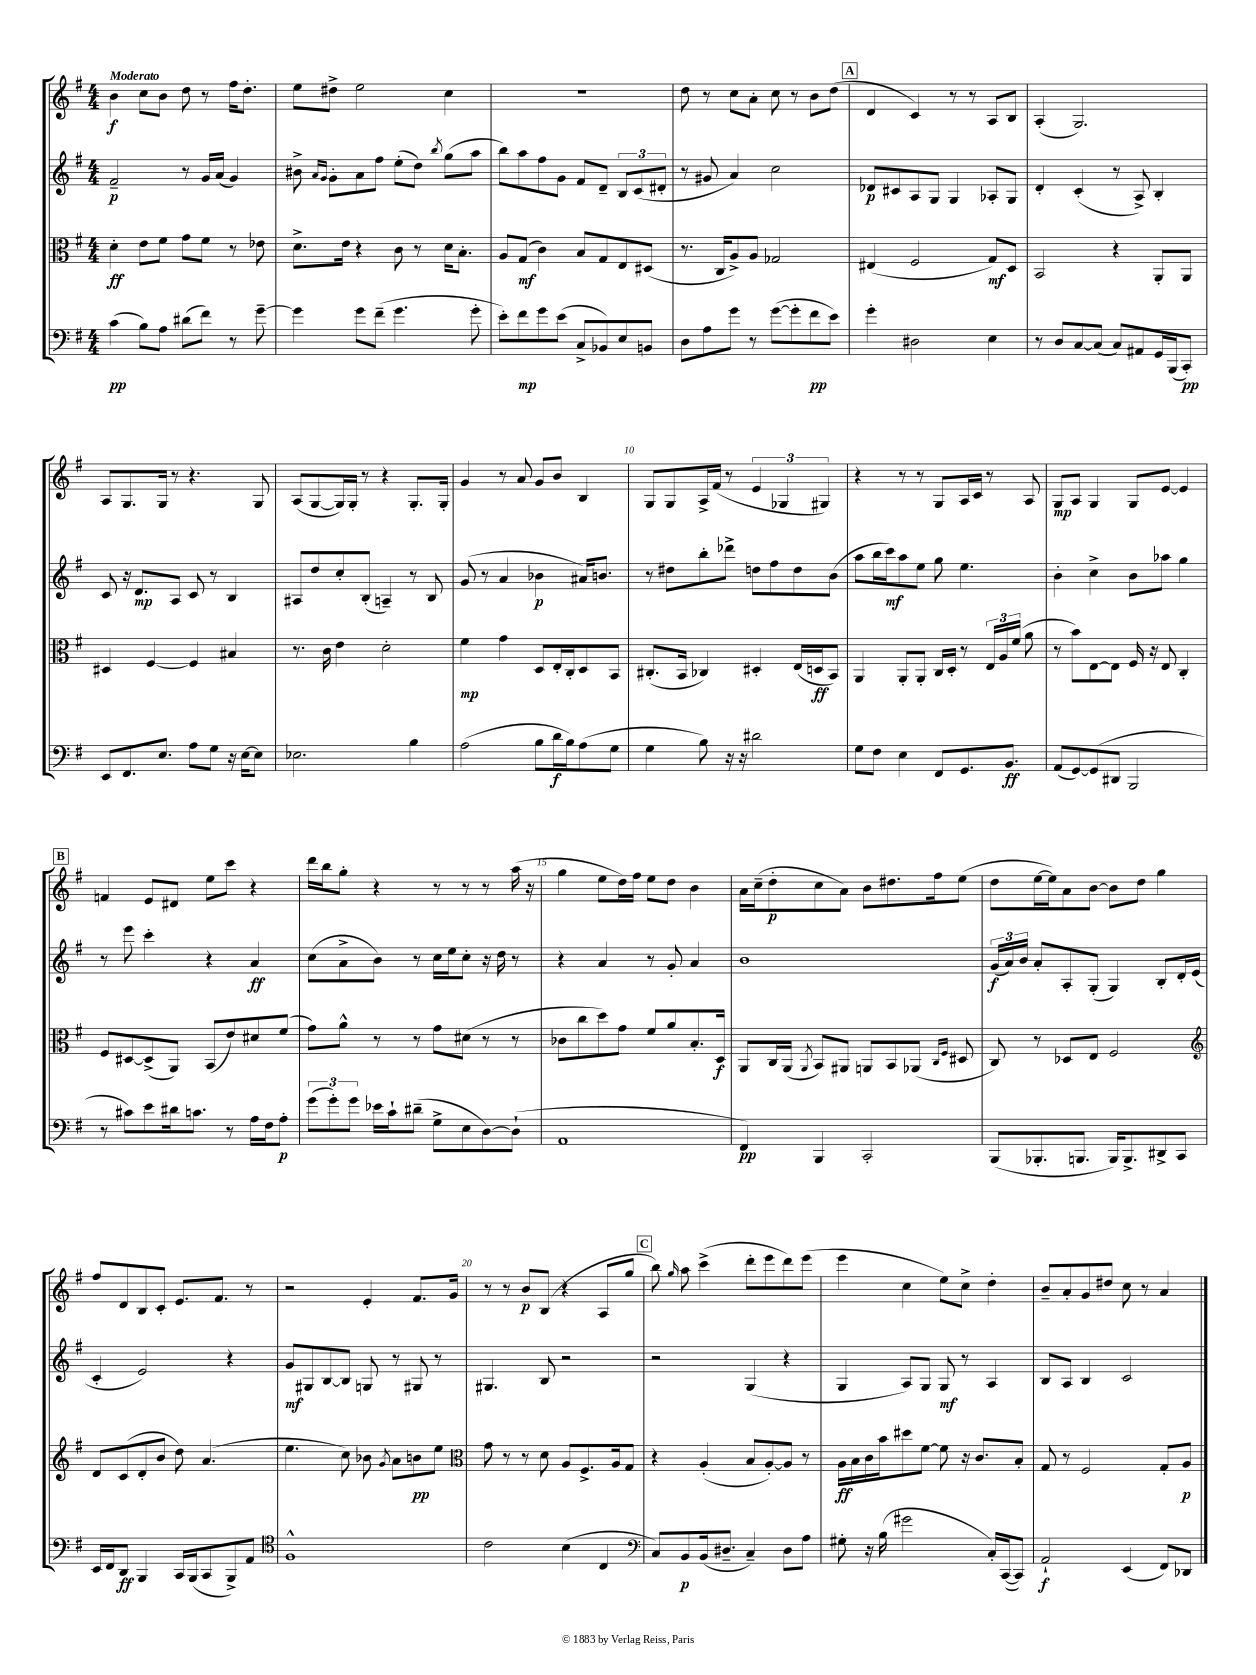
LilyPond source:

<<
\new StaffGroup <<
\new Staff = "s0" {
    \clef treble \key g \major \numericTimeSignature \time 4/4 \tempo "Moderato"
    \autoBeamOff b'4\f c''8[ b'8] d''8 r8 fis''16[ d''8.]-. |
    e''8[ dis''8]-> e''2 c''4 |
    R1 |
    d''8 r8 c''8[ a'8]-. c''8 r8 b'8[ d''8]( |
    \mark \markup { \box "A" } d'4 c'4) r8 r8 a8[ b8] |
    a4-.( g2.) |
    a8[ g8. g16] r8 r4. g8 |
    a8[( g8~ g16) g16]-. r8 r4 g8.[-. g16]-. |
    g'4 r8 a'8 g'8[ b'8] b4 |
    g8[ g8 a16-> fis'16]( r8 \tuplet 3/2 { e'4 ges4 gis4) } |
    r4 r8 r8 g8[ a16 c'16] r8 a8 |
    g8[\mp a8] g4 g8[ e'8]~ e'4 |
    \mark \markup { \box "B" } f'4 e'8[ dis'8] e''8[ c'''8] r4 |
    d'''16[ b''16 g''8]-. r4 r8 r8 r8 a''16( r16 |
    g''4 e''8[ d''16) fis''16] e''8[ d''8] b'4 |
    a'16[ c''16--( d''8-.\p c''8 a'8]) b'8[ dis''8. fis''16 e''8]( |
    d''8[ e''16~ e''16) a'8 b'8]~ b'8[ d''8] g''4 |
    fis''8[ d'8 b8 c'8]-. e'8.[ fis'8.] r8 |
    r2 e'4-. fis'8.[ g'16] |
    r8 r8 b'8[\p b8]( r4 a8[ g''8] |
    \mark \markup { \box "C" } b''8) \grace { g''16 } a''8 c'''4->( d'''8[-. e'''8 d'''8) e'''8]( |
    e'''4 c''4 e''8[) c''8]-> d''4-. |
    b'8[-- a'8-. g'8 dis''8] c''8 r8 a'4 \bar "|." |
}
\new Staff = "s1" {
    \clef treble \key g \major \numericTimeSignature \time 4/4
    \autoBeamOff fis'2--\p r8 g'16[ a'16]( g'4) |
    bis'8-> \grace { a'16[ g'16] } g'8[-. a'8 fis''8] e''8[-.( d''8]) \acciaccatura { b''8 } g''8[( a''8] |
    b''8[) a''8 fis''8 g'8] fis'8[ d'8]-- \tuplet 3/2 { b8[ c'8( dis'8]-. } |
    r8 gis'8 a'4) c''2 |
    \mark \markup { \box "A" } des'8[\p cis'8 a8 g8] g4 aes8[-. g8] |
    d'4-. c'4-.( r8 a8->) b4-. |
    c'8 r16 d'8.[\mp a8] c'8 r8 b4 |
    ais8[ d''8 c''8-. b8]-.( a4--) r8 b8 |
    g'8( r8 a'4 bes'4\p ais'16[) b'8.] |
    r8 dis''8[ b''8-. des'''8]-> d''8[ fis''8 d''8 b'8]( |
    a''8[ b''16 c'''16\mf) a''8 e''8] g''8 e''4. |
    b'4-. c''4-> b'8[ aes''8] g''4 |
    \mark \markup { \box "B" } r8 e'''8 c'''4-. r4 a'4\ff |
    c''8[( a'8-> b'8]) r8 c''16[ e''16 c''8]-. r16 d''16 r8 |
    r4 a'4 r8 g'8-. a'4 |
    b'1 |
    \tuplet 3/2 { g'16[\f( a'16) b'16] } a'8[-. a8-. g8]-.( g4) b8[-. d'16-. e'16]( |
    c'4-. e'2) r4 |
    g'8[\mf gis8 b8~ b8] g8 r8 gis8 r8 |
    gis4. b8 r2 |
    \mark \markup { \box "C" } r2 g4( r4 |
    g4 a8[) g8] g8\mf r8 a4 |
    b8[ a8] b4 c'2 \bar "|." |
}
\new Staff = "s2" {
    \clef alto \key g \major \numericTimeSignature \time 4/4
    \autoBeamOff d'4-.\ff e'8[ fis'8] g'8[ fis'8] r8 ees'8 |
    d'8.[-> e'16] r4 c'8 r8 d'16[ b8.]-. |
    a8[ g8]\mf( c'4) b8[ g8 e8 dis8]( |
    r8. c16[ a8->) a8] ges2 |
    \mark \markup { \box "A" } eis4( fis2 g8[\mf) d8] |
    b,2 r4 a,8[-. a,8] |
    dis4 fis4~ fis4 bis4 |
    r8. c'16 e'4 d'2-. |
    fis'4\mp g'4 d8[ e16-. c16-. d8 b,8] |
    cis8.[-.( b,16] ces4) dis4-. e16[( d16\ff b,8]) |
    a,4 a,8[-. a,8]-. c16[ d16]-. r8 \tuplet 3/2 { e16[ a16 fis'16]( } a'8 |
    r8 b'8[) e8~ e8] fis16 r16 e8 c4-. |
    \mark \markup { \box "B" } fis8[ dis8~ dis8->( a,8]) b,8[( e'8) dis'8 fis'8]( |
    g'8[) a'8]-^ r8 r8 g'8[ dis'8]( r8 r8 |
    ces'8[ c''8 d''8) g'8] fis'8[ a'8 b8.-. d16]\f |
    a,8[ c16 a,16]( \acciaccatura { a,8 } b,8[) ais,8] a,8[ b,8 aes,8]( \grace { c16[ fis16] } dis8 |
    c8) r8 des8[ e8] fis2 |
    \clef treble d'8[ c'8( d'8-. b'8] d''8) a'4.( |
    e''4. c''8) bes'8 \acciaccatura { g'8 } a'8[ b'8\pp e''8] |
    \clef alto g'8 r8 r8 d'8 a8[ fis8.-> a16 g8] |
    \mark \markup { \box "C" } r4 a4-.( b8[ a8~-.) a8] r8 |
    a16[\ff b16 c'16 b'16 dis''8 fis'8]~ fis'8 r16 c'8.[ b8]-. |
    g8 r8 fis2 g8[-. a8]\p \bar "|." |
}
\new Staff = "s3" {
    \clef bass \key g \major \numericTimeSignature \time 4/4
    \autoBeamOff c'4\pp( b8[) a8] dis'8[( fis'8]) r8 g'8~-- |
    g'4 g'8[ fis'8]--( g'4. g'8-. |
    e'8[-.) fis'8\mp g'8 e'8]( c8[-> bes,8) e8 b,8] |
    d8[ a8 g'8] r8 g'8[~( g'8-. fis'8\pp e'8]) |
    \mark \markup { \box "A" } g'4-. dis2 e4 |
    r8 d8[ c8~ c8]( c8[) ais,8 g,16 b,,16( c,8]-.\pp) |
    e,8[ fis,8. e8.] a8[ g8] r16 e16[~ e8] |
    ees2. b4 |
    a2( b8[ d'16\f b16) a8( g8] |
    g4 b8) r16 r16 dis'2 |
    g8[ fis8] e4 fis,8[ g,8. b,8.]\ff |
    a,8[( g,8~) g,8( dis,8] b,,2 |
    \mark \markup { \box "B" } r8 cis'8[) e'8 dis'16 c'8.] r8 a16[ fis16 a8]-.\p |
    \tuplet 3/2 { g'8[( g'8-.) g'8] } ees'16[ c'16-! dis'8]--( g8[-> e8 d8~) d8]-!( |
    a,1 |
    fis,4\pp) b,,4 c,2-. |
    b,,8[( bes,,8.-. b,,8.] b,,16[) b,,8.-> dis,8-> c,8] |
    e,16[ fis,16 d,8]\ff b,,4 c,16[ b,,16( c,8 b,,8->) a,8] |
    \clef tenor fis1-^ |
    c'2 b4( c4 |
    \mark \markup { \box "C" } \clef bass c8[) b,8\p b,16( dis8.]-- c4--) dis8[ a8] |
    gis8-. r16 b16( gis'2 c16[-.) c,16~( c,8]) |
    a,2-!\f e,4( fis,8[) des,8] \bar "|." |
}
>>
>>
\layout { \context { \Score \override BarNumber.break-visibility = ##(#f #t #t) barNumberVisibility = #(every-nth-bar-number-visible 5) } }
